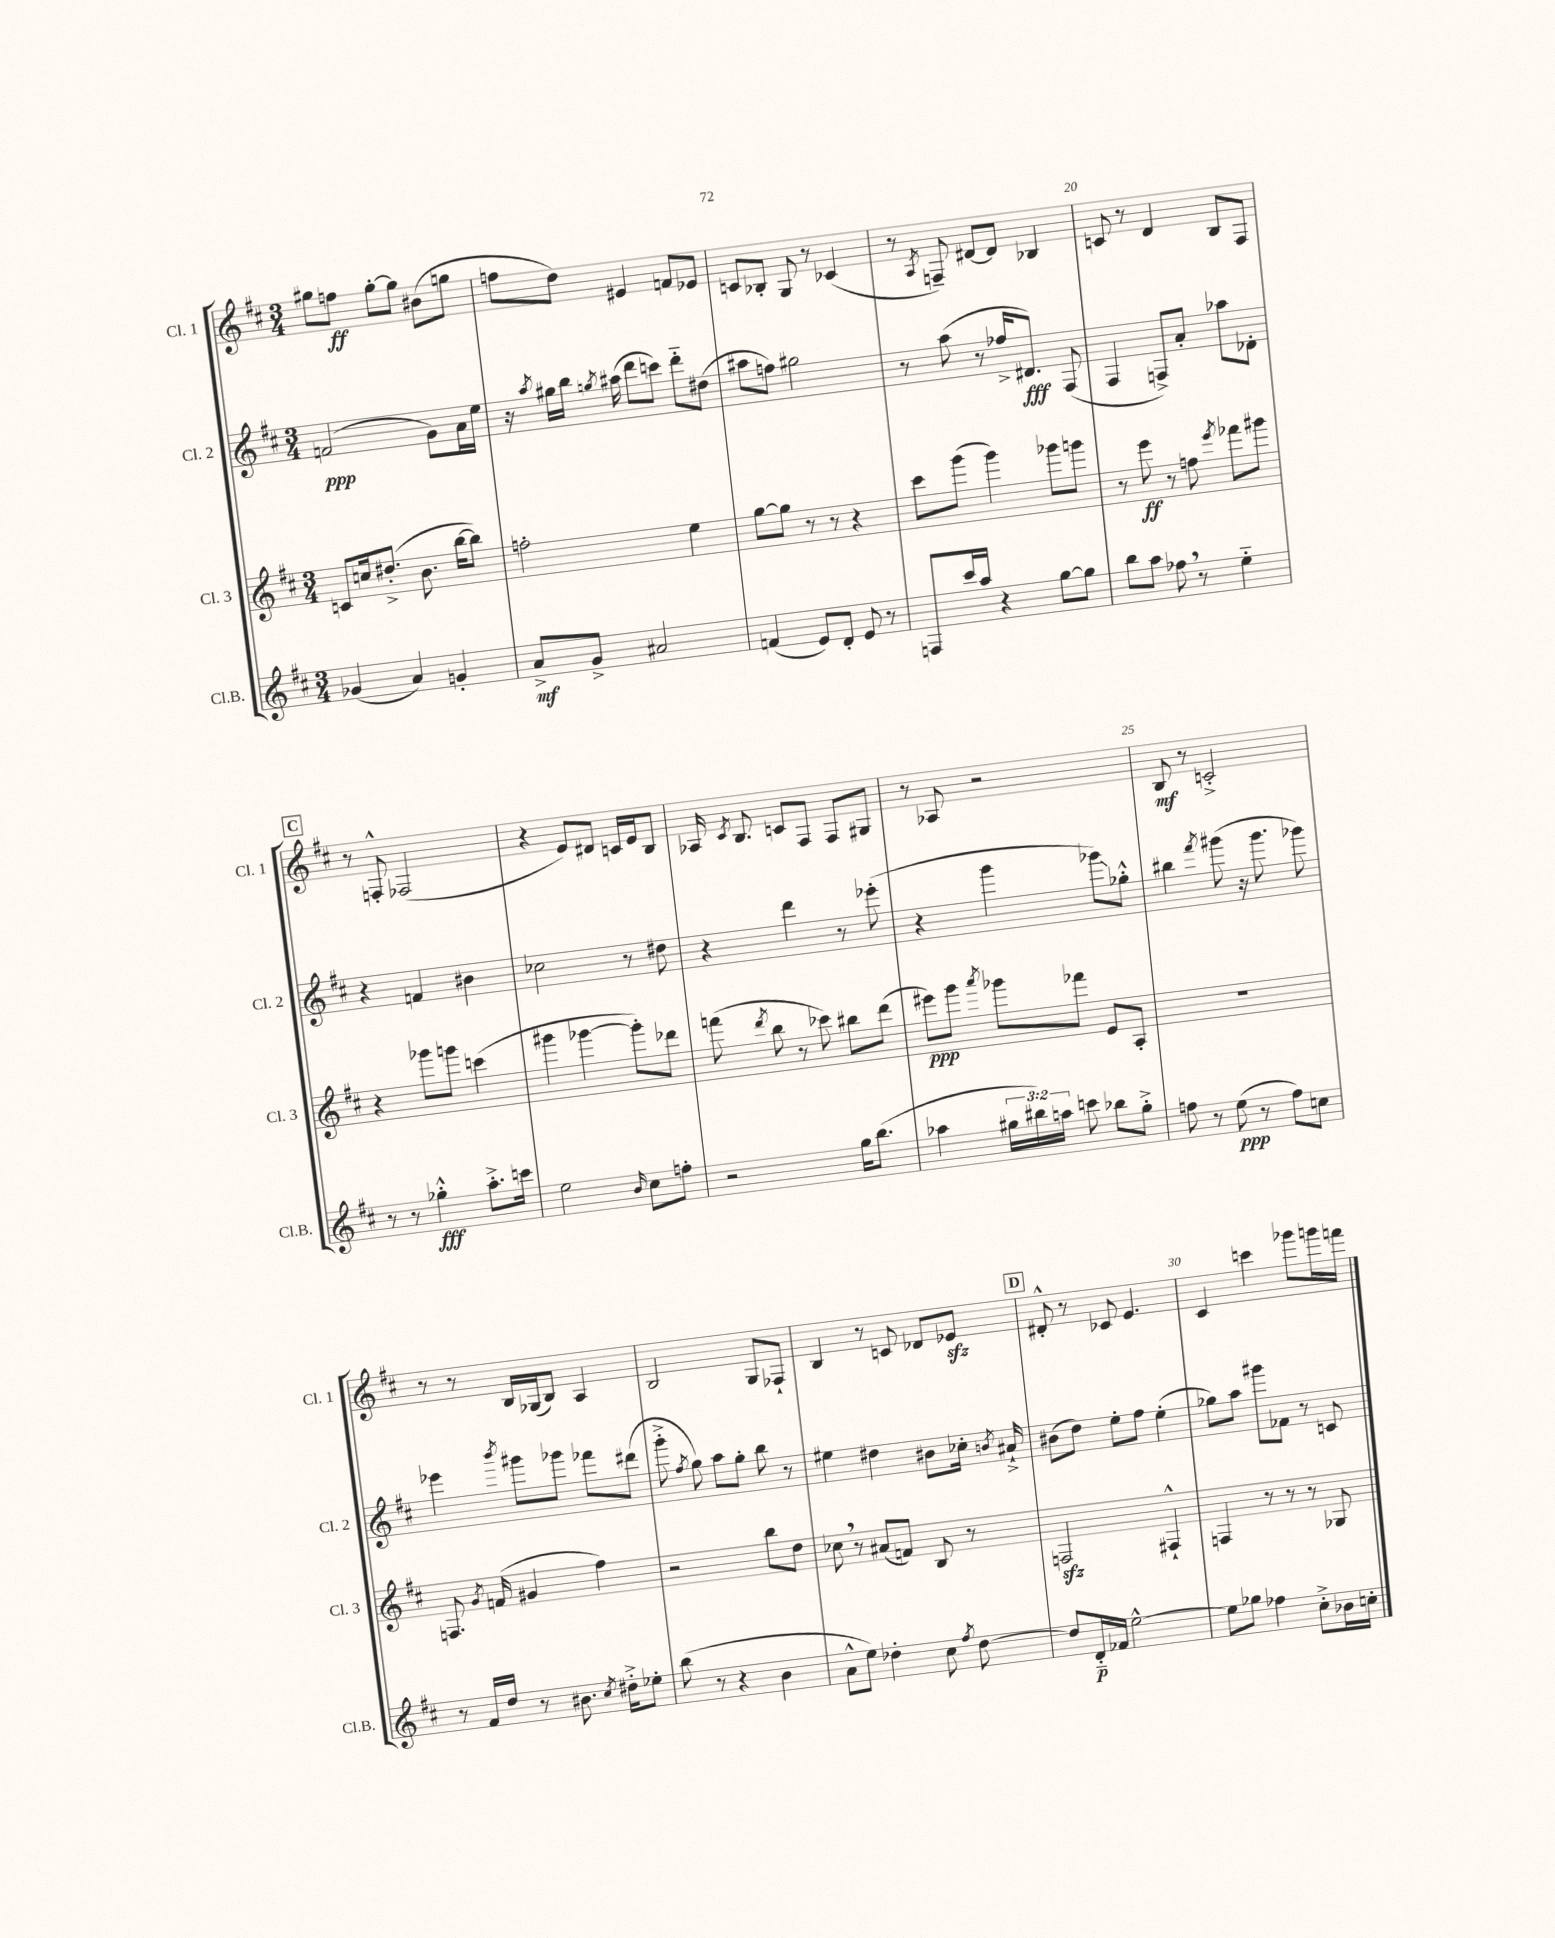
<<
\new StaffGroup <<
\new Staff = "s0" \with { instrumentName = "Cl. 1" shortInstrumentName = "Cl. 1" } {
    \clef treble \key d \major \numericTimeSignature \time 3/4
    \autoBeamOff gis''8[ f''8]\ff gis''8[~-. gis''8] bis'8[( g''8] |
    f''8[ d''8]) eis'4 f'8[ ees'8] |
    c'8[ bes8]-. g8 r8 ces'4( |
    r8 \acciaccatura { a8 } f8--) dis'8[~ dis'8] bes4 |
    c'8 r8 d'4 b8[ fis8] |
    \mark \markup { \box "C" } r8 f8-.-^ fes2( |
    r4 e'8[) dis'8] c'16[ e'16 b8] |
    aes16 \acciaccatura { cis'8 } b8. c'8[ fis8] fis8[ gis8] |
    r8 aes8 r2 |
    b8\mf r8 c'2-.-> |
    r8 r8 b16[ ges16( b8]) a4 |
    b2 g8[ fes8]-! |
    b4 r8 c'8 des'8[ ees'8]\sfz |
    \mark \markup { \box "D" } dis'8-.-^ r8 ces'8 e'4. |
    cis'4 c'''4 ges'''8[ g'''16 f'''16] \bar "|." |
}
\new Staff = "s1" \with { instrumentName = "Cl. 2" shortInstrumentName = "Cl. 2" } {
    \clef treble \key d \major \numericTimeSignature \time 3/4
    \autoBeamOff f'2\ppp( g'8[) a'16 e''16] |
    r16 \acciaccatura { a''8 } gis''16[ b''16] \acciaccatura { g''8 } ais''16( d'''8[ c'''8]) d'''8[-_ dis''8]( |
    ais''8[ f''8]) gis''2 |
    r8 a''8( r8 fes''16[-> dis'8.]\fff) fis8( |
    fis4 f8[->) a'8]-. aes''8[ des'8]-. |
    \mark \markup { \box "C" } r4 f'4 bis'4 |
    ces''2 r8 dis''8 |
    r4 d'''4 r8 ees'''8-.( |
    r4 g'''4 ges'''8[\glissando) ges''8]-.-^ |
    bis''4 \acciaccatura { fis'''8 } gis'''8( r16 gis'''8. ges'''8) |
    ees'''4 \acciaccatura { b'''8 } gis'''8[ ges'''8] fes'''8[ dis'''8]( |
    g'''8-.-> \acciaccatura { fis''8 } g''8) a''8[ g''8]-. b''8 r8 |
    eis''4 dis''4 bis'8[ ces''16]-. \acciaccatura { b'8 } ais'16-!-> |
    \mark \markup { \box "D" } bis'8[( d''8]) e''8[-. fis''8] e''4-.( |
    ges''8[) a''8] gis'''8[ fes'8] r8 c'8 \bar "|." |
}
\new Staff = "s2" \with { instrumentName = "Cl. 3" shortInstrumentName = "Cl. 3" } {
    \clef treble \key d \major \numericTimeSignature \time 3/4
    \autoBeamOff c'8[ c''16 dis''8.]-.->( b'8. b''16[~ b''8]) |
    f''2-. e''4 |
    g''8[~ g''8] r8 r8 r4 |
    cis'''8[ g'''8]( g'''4) ges'''8[ g'''8] |
    r8 e'''8\ff r8 f''8 \acciaccatura { e'''8 } fes'''8[ gis'''8] |
    \mark \markup { \box "C" } r4 ges'''8[ g'''8] c'''4( |
    gis'''4 ges'''4~ ges'''8[-.) des'''8] |
    f'''8( \acciaccatura { d'''8 } b''8 r8 ces'''8) bis''8[ d'''8]( |
    eis'''8[\ppp) g'''8] \acciaccatura { a'''8 } ges'''8[ fes'''8] e'8[ a8]-. |
    R2. |
    f8. \acciaccatura { g'8 } f'16( gis'4 fis''4) |
    r2 b''8[ d''8] |
    ces''8 \breathe r8 ais'8[( f'8]) b8 r8 |
    \mark \markup { \box "D" } f2\sfz fis4-!-^ |
    f4 r8 r8 r8 ges8 \bar "|." |
}
\new Staff = "s3" \with { instrumentName = "Cl.B." shortInstrumentName = "Cl.B." } {
    \clef treble \key d \major \numericTimeSignature \time 3/4 \override Staff.TupletNumber.text = #tuplet-number::calc-fraction-text
    \autoBeamOff ges'4( a'4) g'4-. |
    a'8[->\mf g'8]-> ais'2 |
    f'4( e'8[) d'8]-. e'8 r8 |
    f8[ cis'''16 a''16] r4 g''8[~ g''8] |
    b''8[ a''8] fes''8 \breathe r8 e''4-_ |
    \mark \markup { \box "C" } r8 r8 ges''4-.-^\fff a''8.[-.-> c'''16] |
    e''2 \grace { b'16 } cis''8[ f''8]-. |
    r2 g''16[ b''8.]( |
    aes''4 \tuplet 3/2 { gis''16[ bis''16) a''16] } c'''8 bes''8[ gis''8]-.-> |
    f''8 r8 e''8\ppp( r8 f''8[) c''8] |
    r8 fis'16[ d''16] r8 bis'8. \acciaccatura { cis''8 } dis''16[-.-> ees''8]-. |
    b''8( r8 r4 b'4 |
    a'8[-^ e''8]) des''4-. cis''8 \acciaccatura { fis''8 } des''8~ |
    \mark \markup { \box "D" } des''8[ d'16-_\p fes'16] e''2~-^ |
    e''8[ ges''8] fes''4 cis''8[-.-> bes'16 c''16]-. \bar "|." |
}
>>
>>
\layout { \context { \Score currentBarNumber = #16 \override BarNumber.break-visibility = ##(#f #t #t) barNumberVisibility = #(every-nth-bar-number-visible 5) } }
